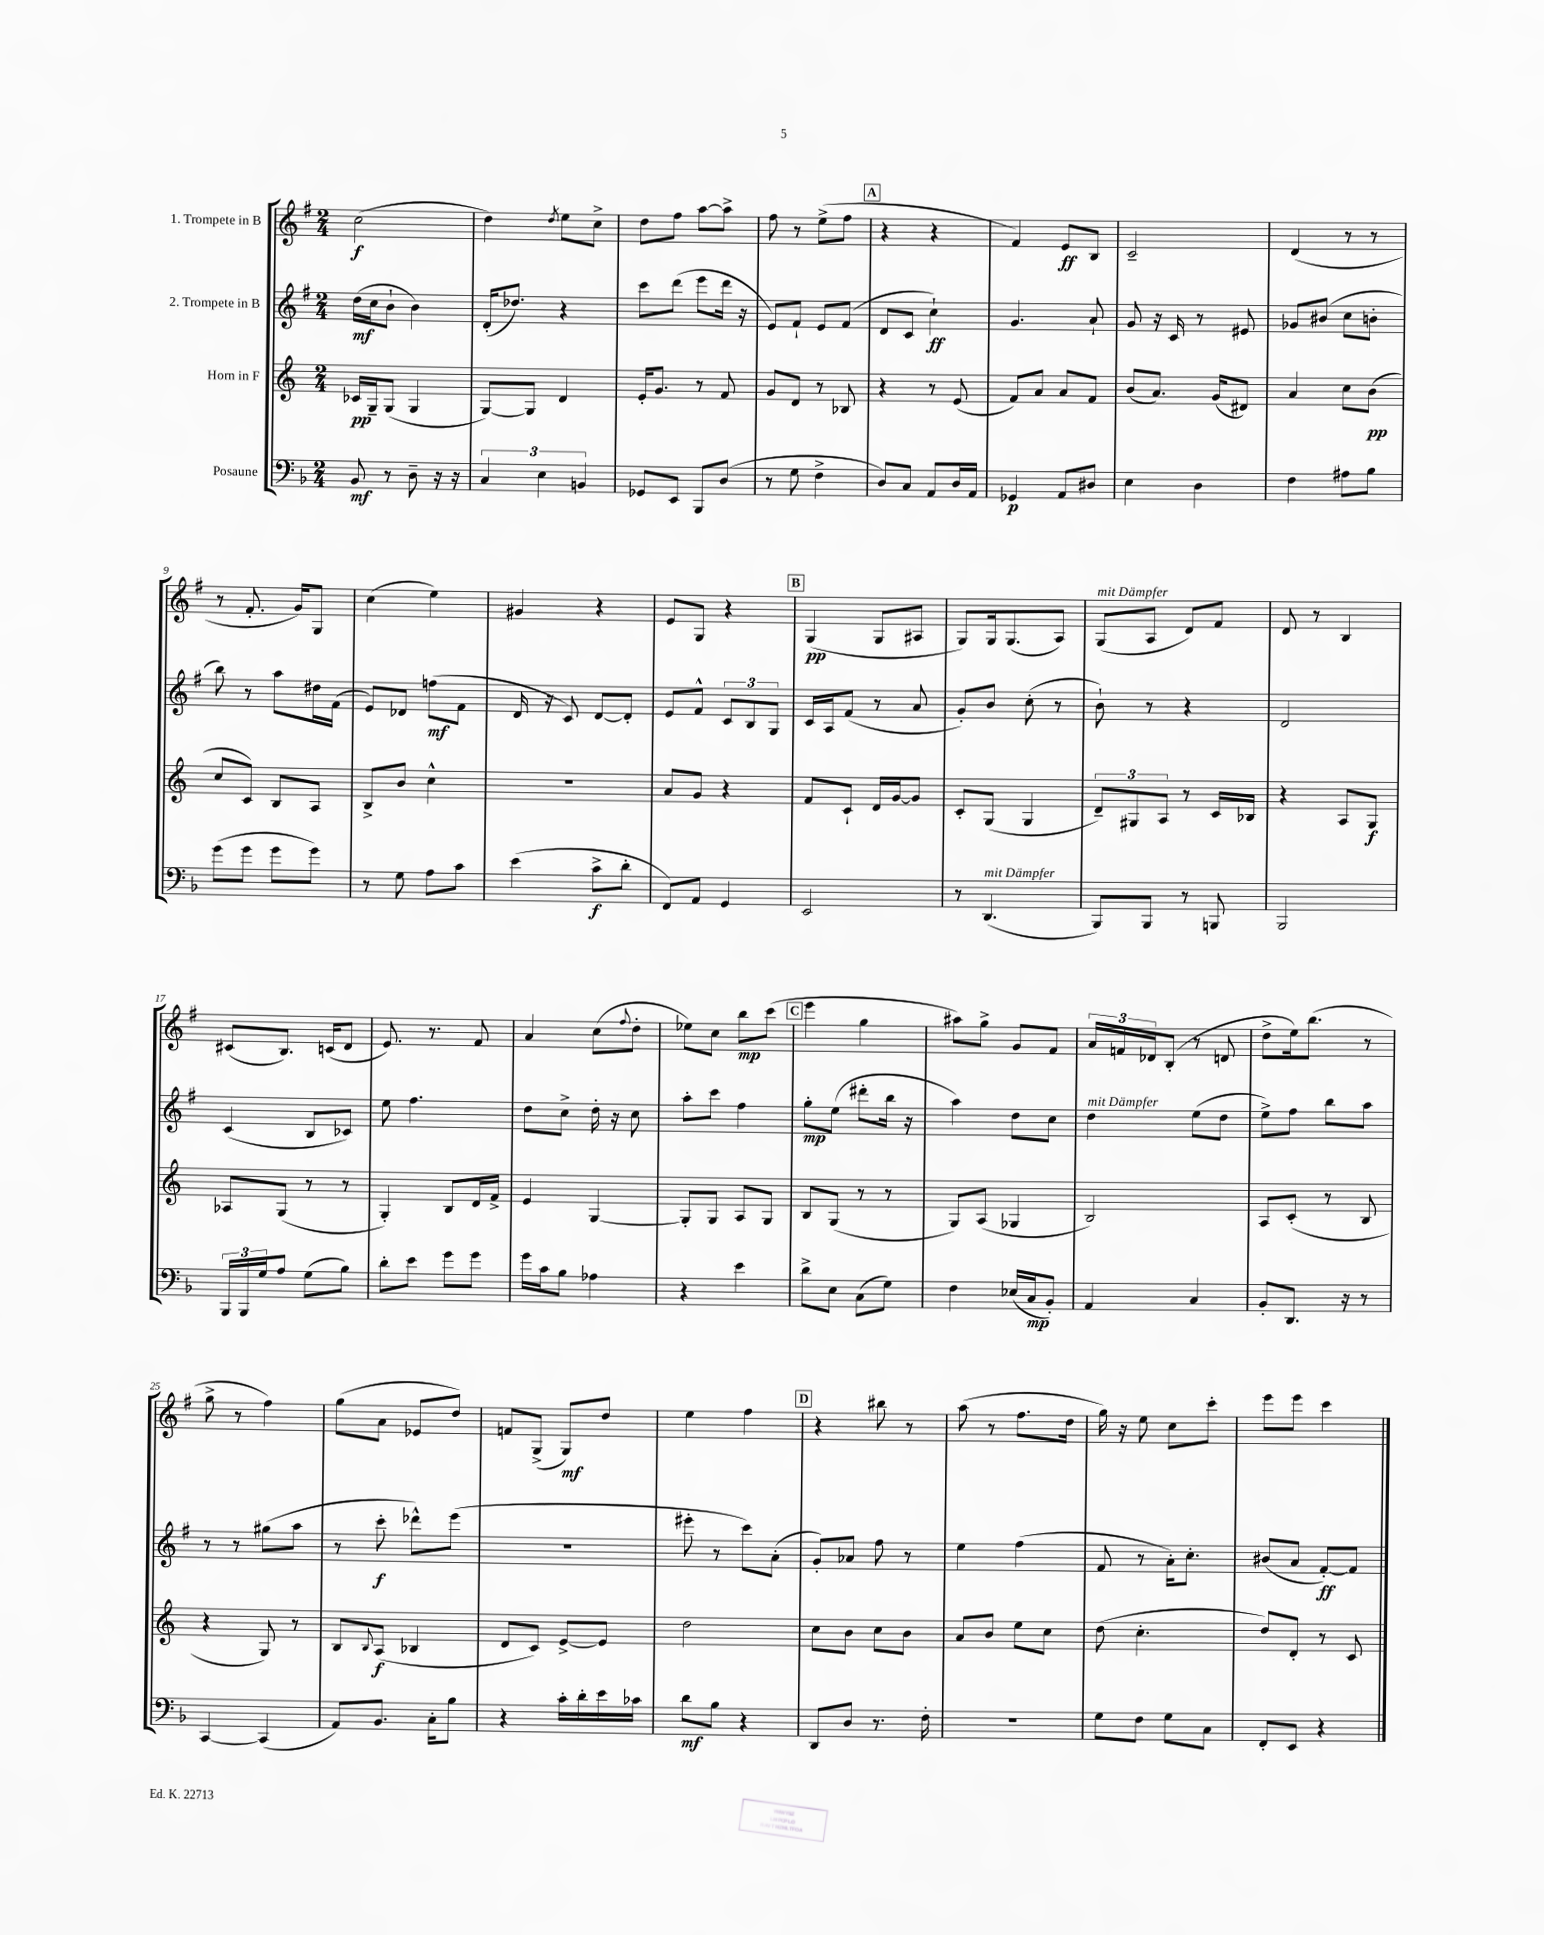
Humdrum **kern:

**kern	**kern	**kern	**kern
*staff4	*staff3	*staff2	*staff1
*clefF4	*clefG2	*clefG2	*clefG2
*k[b-]	*k[]	*k[f#]	*k[f#]
*M2/4	*M2/4	*M2/4	*M2/4
8BB-	16c-	(16dd	(2cc
.	16G~	16cc	.
8r	(8G	8b`	.
8D~	4G	4b)	.
16r	.	.	.
16r	.	.	.
=	=	=	=
6C	[8G)	(16d'	4dd)
.	.	8.dd-)	.
.	8G]	.	.
6E	.	.	.
.	.	.	8qdd
.	4d	4r	8ee
6BB	.	.	.
.	.	.	8cc^
=	=	=	=
8GG-	16e'	8ccc	8dd
.	8.g	.	.
8EE	.	(8ddd	8ff#
8BBB-	8r	8eee	[8aa
(8D	8f	16ddd	8aa^]
.	.	16r	.
=	=	=	=
8r	8g	8e)	8ff#
8G	8d	8f#`	8r
4F^	8r	8e	(8ee^
.	8B-	(8f#	8ff#
=	=	=	=
8D)	4r	8d	4r
8C	.	8c	.
8AA	8r	4cc`)	4r
16D	(8e	.	.
16AA	.	.	.
=	=	=	=
4GG-	8f)	4.g	4f#)
.	8a	.	.
8AA	8a	.	8e
8D#	8f	8a`	8B
=	=	=	=
4E	(8b	8g	2c~
.	8.a)	16r	.
.	.	16c	.
4D	.	8r	.
.	(16g	.	.
.	8d#)	8e#	.
=	=	=	=
4F	4a	8g-	(4d
.	.	(8b#	.
8A#	8cc	8cc	8r
8B-	(8b	8b'	8r
=	=	=	=
(8g	8cc	8bb)	8r
8g	8c)	8r	8.f#'
8g	8B	8aa	.
.	.	.	16g)
8g)	8A	16dd#	8G
.	.	(16f#	.
=	=	=	=
8r	8B^	8e)	(4cc
8G	8b	8d-	.
8A	4cc^^	(8ff	4ee)
8c	.	8f#	.
=	=	=	=
(4e	2r	16d	4g#
.	.	16r	.
.	.	8c)	.
8c^	.	[8d	4r
8d'	.	8d']	.
=	=	=	=
8FF)	8a	8e	8e
8AA	8g	8f#^^	8G
4GG	4r	12c	4r
.	.	12B	.
.	.	12G	.
=	=	=	=
2EE	8f	16c	(4G
.	.	16A	.
.	8c`	(8f#	.
.	16d	8r	8G
.	[16g	.	.
.	8g]	8a	8A#
=	=	=	=
8r	8c'	8g')	8G)
(4.DD	(8G	8b	16G
.	.	.	(8.G
.	4G	(8cc'	.
.	.	8r	8A)
=	=	=	=
8BBB-)	12d~)	8b`)	(8G
.	12G#	.	.
8BBB-	.	8r	8A
.	12A	.	.
8r	8r	4r	8d)
8BBB	16c	.	8f#
.	16B-	.	.
=	=	=	=
2BBB-	4r	2d	8d
.	.	.	8r
.	8A	.	4B
.	8G	.	.
=	=	=	=
24BBB-	8A-	(4c	(8c#
24BBB-	.	.	.
24G	.	.	.
8A	(8G	.	8.B)
(8G	8r	8B	.
.	.	.	(16c
8B-)	8r	8c-)	8d
=	=	=	=
8d'	4G')	8ee	8.e)
8e	.	4.ff#	.
.	.	.	8.r
8g	8B	.	.
8g	16d	.	8f#
.	16f^	.	.
=	=	=	=
16g	4e	8dd	4a
16c	.	.	.
8B-	.	8cc^	.
4A-	[4G	16dd'	(8cc
.	.	16r	.
.	.	.	8qqff#
.	.	8cc	8dd'
=	=	=	=
4r	8G']	8aa'	8ee-)
.	8G	8ccc	8cc
4e	8A	4ff#	8bb
.	8G	.	(8ccc
=	=	=	=
8d^	8B	8gg'	4eee
8E	(8G	(8ee	.
(8C	8r	8ddd#'	4gg
8G)	8r	16bb	.
.	.	16r	.
=	=	=	=
4F	8G)	4aa)	8aa#)
.	(8A	.	8gg^
(16E-	4G-	8dd	8g
16C	.	.	.
8BB-')	.	8cc	8f#
=	=	=	=
4AA	2B)	4dd	24a
.	.	.	24f
.	.	.	24d-
.	.	.	(8B'
4C	.	(8ee	8r
.	.	8dd	8d
=	=	=	=
8BB-'	8A	8ee^)	8dd^
8.DD	(8c'	8ff#	16ee)
.	.	.	(8.bb
.	8r	8bb	.
16r	.	.	.
8r	8B	8aa	8r
=	=	=	=
[4CC	4r	8r	8gg^
.	.	8r	8r
(4CC]	8G)	(8gg#	4ff#)
.	8r	8aa	.
=	=	=	=
8AA)	8B	8r	(8gg
.	8qqB	.	.
8.BB-	(8A	8ccc'	8a
.	4B-	8ddd-^^)	8e-
16C'	.	.	.
8B-	.	(8eee	8dd)
=	=	=	=
4r	8d	2r	8f
.	8c)	.	(8G^
16c'	[8e^	.	8G)
16d'	.	.	.
16e	8e]	.	8dd
16c-	.	.	.
=	=	=	=
8d	2dd	8eee#'	4ee
8B-	.	8r	.
4r	.	8ccc)	4ff#
.	.	(8a'	.
=	=	=	=
8DD	8cc	8g')	4r
8D	8b	8a-	.
8.r	8cc	8ff#	8bb#
.	8b	8r	8r
16F'	.	.	.
=	=	=	=
2r	8a	4ee	(8aa
.	8b	.	8r
.	8ee	(4ff#	8.ff#
.	8cc	.	.
.	.	.	16dd
=	=	=	=
8G	(8dd	8f#	16gg)
.	.	.	16r
8F	4.cc'	8r	8ee
8G	.	16a')	8cc
.	.	8.cc'	.
8C	.	.	8ccc'
=	=	=	=
8FF'	8dd)	(8b#	8eee
8EE	8d'	8a	8eee
4r	8r	[8f#')	4ccc
.	8c	8f#]	.
==	==	==	==
*-	*-	*-	*-
